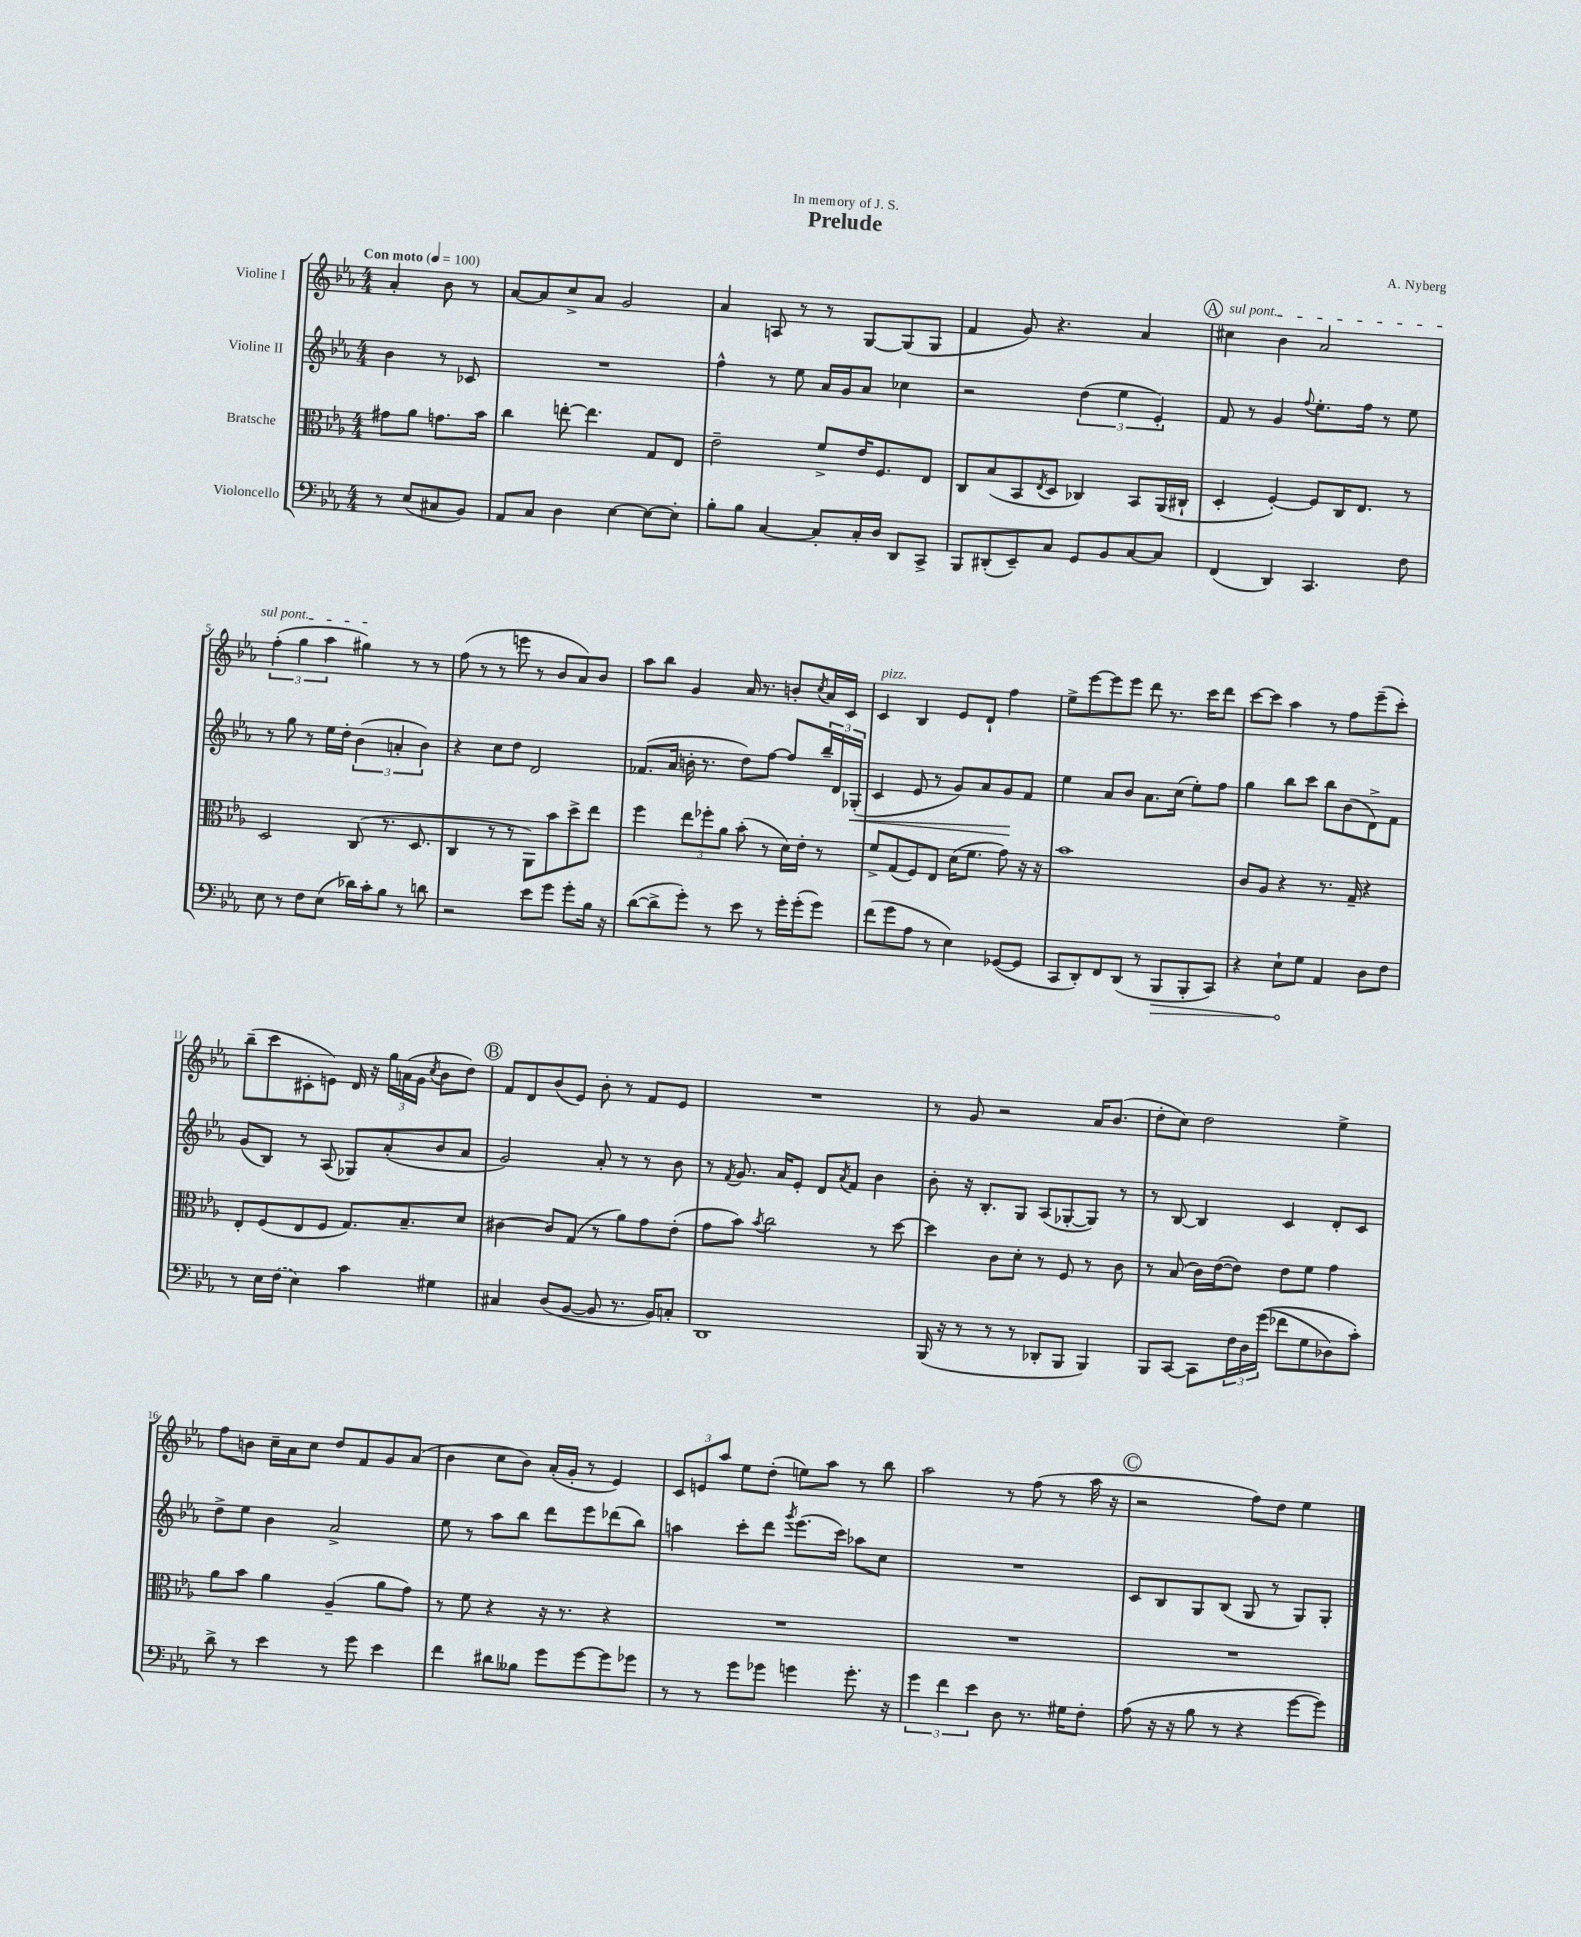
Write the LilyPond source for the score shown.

\header { title = "Prelude" composer = "A. Nyberg" dedication = "In memory of J. S." }
<<
\new StaffGroup <<
\new Staff = "s0" \with { instrumentName = "Violine I" } {
    \clef treble \key ees \major \numericTimeSignature \time 4/4 \partial 2 \tempo "Con moto" 4 = 100
    aes'4-. bes'8 r8 |
    aes'8~ aes'8 c''8-> aes'8 g'2 |
    aes'4 a8 r8 r8 g8~ g8( g8 |
    f'4 g'8) r4. aes'4 |
    \mark \markup { \circle "A" } \once \override TextSpanner.bound-details.left.text = \markup { \italic "sul pont." } cis''4\startTextSpan bes'4 aes'2 |
    \tuplet 3/2 { f''4-.( g''4 aes''4 } gis''4\stopTextSpan) r8 r8 |
    f''8( r8 r8 e'''8 r8 bes'8 aes'8) bes'8 |
    aes''8 bes''8 g'4 aes'16 r8. b'8-. \acciaccatura { c''8 } aes'16 c'16 |
    c'4^\markup { \italic "pizz." } bes4 ees'8 d'8-! f''4 |
    ees''8-> ees'''8~ ees'''8 ees'''8 d'''8 r8. c'''16 d'''8 |
    c'''8~ c'''8 aes''4 r8 f''8 ees'''8--( c'''8-.) |
    bes''8--( c'''8 cis'8-. e'8) d'16 r16 \tuplet 3/2 { g''16 a'16( g'16 } \acciaccatura { c''8 } bes'8 d''8) |
    \mark \markup { \circle "B" } f'8 d'8 bes'8( ees'8) bes'8-. r8 f'8 ees'8 |
    R1 |
    r8 g'8 r2 aes'16 bes'8.( |
    d''8-. c''8) d''2 ees''4-> |
    f''8 b'8 c''16-- aes'16 c''8 d''8 f'8 g'8 aes'8( |
    bes'4 c''8 bes'8) aes'16-.( g'16-. r8 ees'4) |
    \tuplet 3/2 { c'8 e'8 aes''8 } ees''8 d''8-.( e''8) aes''8 r8 bes''8 |
    aes''2 r8 f''8( r8 aes''16 r16 |
    \mark \markup { \circle "C" } r2 f''8) d''8 ees''4 \bar "|." |
}
\new Staff = "s1" \with { instrumentName = "Violine II" } {
    \clef treble \key ees \major \numericTimeSignature \time 4/4 \partial 2
    bes'4 r8 ces'8 |
    R1 |
    f''4-^ r8 ees''8 aes'16 g'16 aes'8 ces''4 |
    r2 \tuplet 3/2 { d''4( ees''4 ees'4-.) } |
    \mark \markup { \circle "A" } f'8 r8 g'4 \appoggiatura { f''8 } ees''8.-. f''16 r8 ees''8 |
    r8 g''8 r8 ees''16 d''16-. \tuplet 3/2 { bes'4( a'4-. bes'4) } |
    r4 c''8 d''8 d'2 |
    fes'8.( aes'16 b'16-. r8. d''8) f''8~ f''8 \tuplet 3/2 { bes''16-- d'16 ges16-.\<( } |
    c'4 ees'8 r8 g'8) aes'8 g'8\! f'8 |
    ees''4 aes'8 bes'8 aes'8. c''16( ees''8-.) f''8 |
    g''4 bes''8 c'''8 bes''8 bes'8( d'8->) f'8 |
    g'8( bes8) r8 aes8( ges8) aes'8-.( bes'8 aes'8 |
    \mark \markup { \circle "B" } g'2) aes'8-. r8 r8 bes'8 |
    r8 \acciaccatura { f'8 } g'8. aes'16 ees'8-. d'8 \acciaccatura { aes'8 } f'8 bes'4 |
    bes'8-. r16 bes8.-. g8 aes8( ges8~-. ges8) r8 |
    r8 bes8~ bes4 c'4 d'8-. c'8 |
    d''8-> ees''8 bes'4 aes'2-> |
    ees''8 r8 aes''8 bes''8 d'''8 ees'''8 des'''8( bes''8) |
    a''4 c'''8-. d'''8 \acciaccatura { g'''8 } ees'''8.( c'''16) aes''8 c''8 |
    R1 |
    \mark \markup { \circle "C" } c'8 bes8 g8 bes8( g8 r8 g8) g8-. \bar "|." |
}
\new Staff = "s2" \with { instrumentName = "Bratsche" } {
    \clef alto \key ees \major \numericTimeSignature \time 4/4 \partial 2
    gis'8 aes'8 g'8. bes'16 |
    c''4 e''8~-. e''4. g8 ees8 |
    ees'2-- f'8-> ees'16 f8. ees8 |
    c8 bes8( bes,8 \acciaccatura { ees8 } d8 ces4) bes,8 aes,16( cis16-! |
    \mark \markup { \circle "A" } d4-. f4~-.) f8 c16 ees8. r8 |
    d2 c8( r8. d8. |
    c4 r8 r8 aes,8) bes'8 d''8-> ees''8 |
    f''4 \tuplet 3/2 { ees''8 fes''8-. aes'8 } bes'8-.( r8 d'16) ees'16-. r8 |
    f'8-> g8( f8) ees8 d'16( f'8. g'8) r16 r16 |
    bes'1 |
    c'8 aes8 r4 r8. g16-- r4 |
    ees8-. f8( ees8 f8 g8.) bes8.-- d'8 |
    \mark \markup { \circle "B" } cis'4~ cis'8 g8( r8 aes'8) g'8 ees'8-.( |
    g'8 bes'8) \acciaccatura { bes'8 } c''2 r8 d''8~ |
    d''4 c'8 d'8-. r8 f8 r8 c'8 |
    r8 bes8( c'16) ees'16~( ees'8) ees'8 f'8 g'4 |
    aes'8 bes'8 aes'4 aes4--( aes'8 g'8) |
    r8 f'8 r4 r16 r8. r4 |
    R1 |
    R1 |
    \mark \markup { \circle "C" } R1 \bar "|." |
}
\new Staff = "s3" \with { instrumentName = "Violoncello" } {
    \clef bass \key ees \major \numericTimeSignature \time 4/4 \partial 2
    r8 ees8( cis8 bes,8) |
    aes,8 c8 d4 ees4~ ees8~ ees8-. |
    bes8-. bes8 c4~ c8-. c16-. d16 d,8 c,8-> |
    bes,,8 dis,8-.( ees,8--) c8 g,8 bes,8 c8~ c8 |
    \mark \markup { \circle "A" } f,4( d,4) c,4. f8 |
    ees8 r8 f8 ees8( des'16) c'16-. bes8 r8 d'8 |
    r2 ees'8 g'8 g'8-. bes16 r16 |
    d'8~( d'8-> g'8-.) r8 ees'8 r8 g'16-. g'16-.( g'8) |
    f'8( g'8 aes8 r8 ees4) ges,8~( ges,8 |
    c,8 d,8-.) f,8 d,8( r8 \once \override Hairpin.circled-tip = ##t bes,,8\> bes,,8-. c,8) |
    r4 ees8-!\! g8 aes,4 d8 f8 |
    r8 ees16 \once \slurDashed f16( ees4) c'4 gis4 |
    \mark \markup { \circle "B" } cis4 d8( bes,8~ bes,8 r8. bes,16) c8-. |
    d,1 |
    bes,,16( r16 r8 r8 r8 des,8-. bes,,8 bes,,4) |
    bes,,8 c,8~ c,8 \tuplet 3/2 { f16 d16 g'16(\( } fes'8 g8 des8) c'8-.\) |
    d'8-> r8 ees'4 r8 g'8 ees'4 |
    f'4 dis'8 beses8 g'8 g'8~ g'8 ges'8 |
    r8 r8 g'8 ges'8 g'4 g'8.-. r16 |
    \tuplet 3/2 { g'4 f'4 ees'4 } d8 r8. gis16 f8-. |
    \mark \markup { \circle "C" } aes8( r16 r16 bes8 r8 r4 g'8~ g'8) \bar "|." |
}
>>
>>
